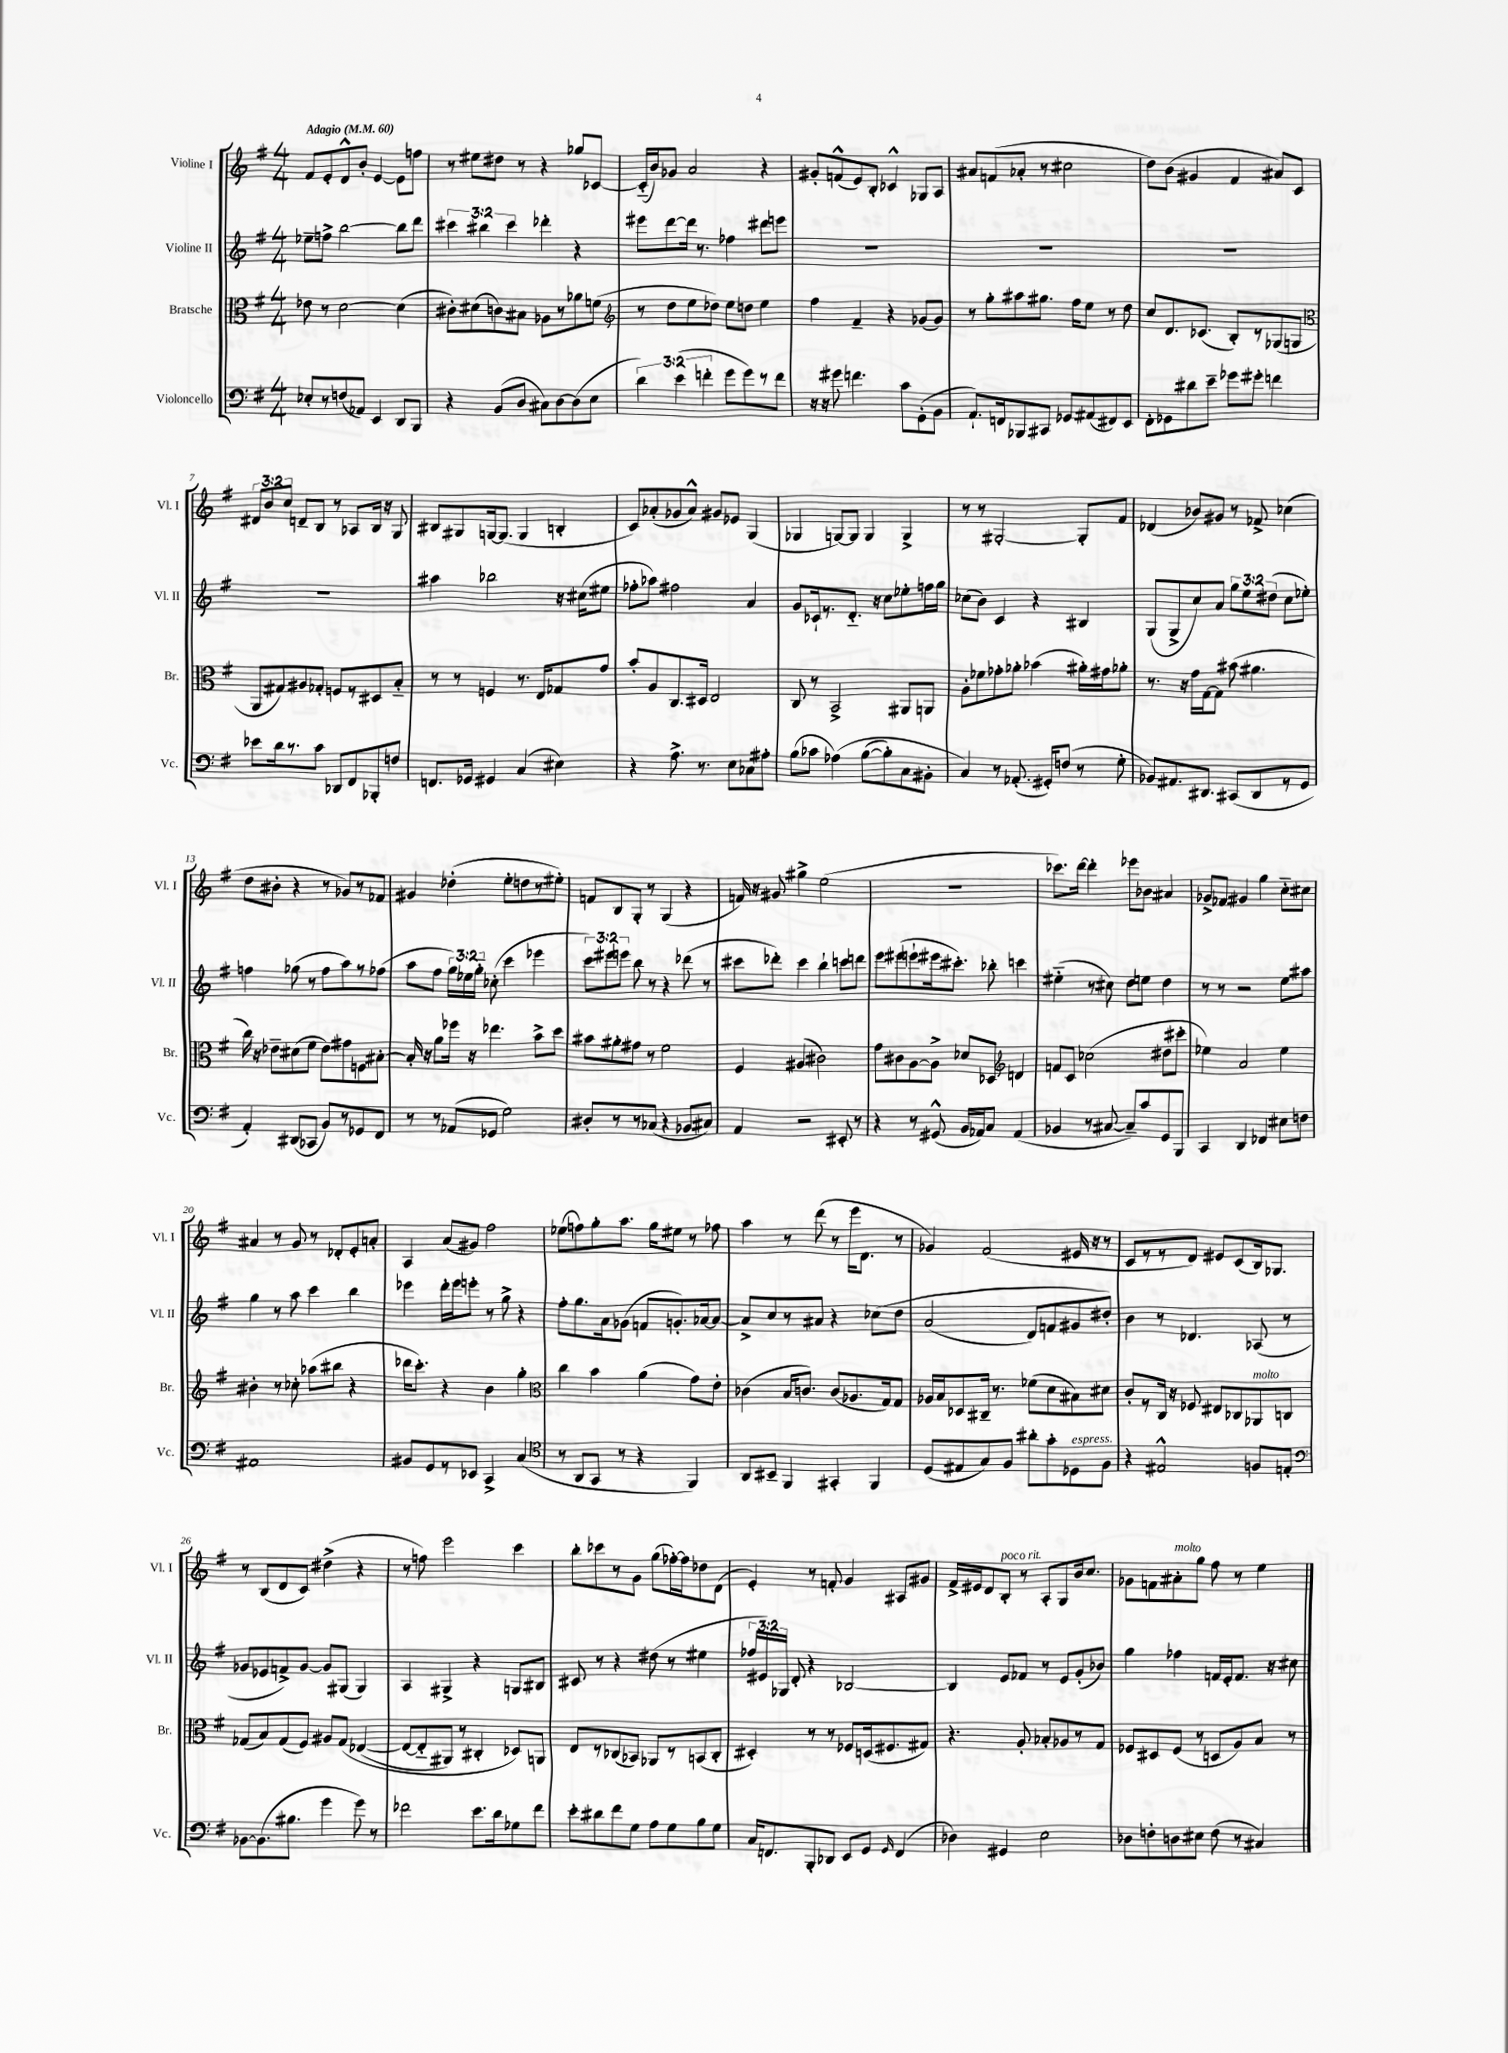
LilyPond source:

<<
\new StaffGroup <<
\new Staff = "s0" \with { instrumentName = "Violine I" shortInstrumentName = "Vl. I" } {
    \clef treble \key g \major \numericTimeSignature \time 4/4 \override Staff.TupletNumber.text = #tuplet-number::calc-fraction-text \tempo "Adagio" 4 = 60
    \autoBeamOff fis'8[ e'8-. d'8-^ b'8]-. e'4~ e'8[ f''8] |
    r8 eis''8[ dis''8] r8 r4 ges''8[ ces'8]~ |
    ces'16[-_( b'16) ges'8] a'2 r4 |
    gis'8[-. f'8-^( e'8) b8]-. ces'4-^ ges8[ a8] |
    ais'8[ f'8( aes'8]-. r8 cis''2 |
    d''8[) b'8]( gis'4 fis'4 ais'8[) c'8] |
    \tuplet 3/2 { dis'8[ b'8 c''8] } d'8[-- b8] r8 aes8[ b16] r16 g8 |
    bis8[ gis8 g16~ g8.]( g4 b4-. |
    c'8[) aes'8-.( ges'8 aes'8]-^) gis'8[ ees'8] g4( |
    ges4 g8[~) g8] g4 g4-> |
    r8 r8 gis2~-. gis8[-. fis'8] |
    des'4( bes'8[) gis'8] r8 fes'8-> ces''4( |
    d''8[ bis'8]-. r4 r8 ges'8[) r8 fes'8] |
    gis'4 des''4-.( e''8[-. d''8 r8 eis''8]-.) |
    f'8[ b8 g8]-. r8 g4( r4 |
    f'16) r16 gis'8 gis''4-> e''2( |
    R1 |
    ces'''8.[) d'''16]~ d'''4-. ees'''8[ bes'8] ais'4 |
    ges'8[-> fes'8] gis'4 g''4 c''8[-_ cis''8] |
    ais'4 r8 g'8 r8 des'8[-. e'8-. a'8]-. |
    a4 a'8[( gis'8]) fis''2 |
    ees''8[( f''8) g''8-. a''8.] g''16[ eis''8] r8 fes''8 |
    a''4 r8 d'''8( r8 e'''16[ d'8.] r8 |
    ges'4) fis'2( eis'16 r16 r8 |
    c'8[ r8 r8 d'8]) eis'8[ c'8( b16) ges8.] |
    r8 b8[( d'8 c'8]) dis''4->( r4 |
    r8 f''8) e'''2 c'''4 |
    b''8[-. ces'''8 r8 g'8] g''8[( fes''16~-.) fes''16 des''8 d'8]( |
    e'4-.) r8 f'8-. g'4 ais8[ gis'8] |
    fis'16[-> eis'16 d'8 b8]-.^\markup { \italic "poco rit." } r8 a8[-. g8 b'16 c''8.] |
    ges'8[ f'8 ais'8-.^\markup { \italic "molto" } g''8] fis''8 r8 e''4 \bar "|." |
}
\new Staff = "s1" \with { instrumentName = "Violine II" shortInstrumentName = "Vl. II" } {
    \clef treble \key g \major \numericTimeSignature \time 4/4 \override Staff.TupletNumber.text = #tuplet-number::calc-fraction-text
    \autoBeamOff ees''8[-- f''8]-> b''2~ b''8[ d'''8] |
    \tuplet 3/2 { cis'''4 bis''4 cis'''4 } des'''4-. r4 |
    eis'''8[ d'''8~ d'''16] r8. fes''4 dis'''8[ e'''8] |
    R1 |
    R1 |
    R1 |
    R1 |
    ais''4 bes''2 r16 cis''16[( eis''8] |
    fes''8[-. aes''8]) fis''2 a'4 |
    g'8[ ces'16-! r8. d'8.]-_ r16 c''8[ ees''8-. f''16 g''16] |
    ces''8[( b'8]) c'4 r4 bis4 |
    g8[( g8-> c''8) a'8] \tuplet 3/2 { g''8[ e''8 dis''8]( } c''8[ ees''8]-.) |
    f''4 ges''8( r8 f''8[ a''8) r8 fes''8]( |
    a''8[ fis''8] \tuplet 3/2 { g''16[) ees''16 g''16]-_ } ces''8-.( c'''4 ees'''4 |
    \tuplet 3/2 { c'''8[) eis'''8 e'''8] } b''8 r8 r4 des'''8( r8 |
    cis'''8[ des'''8]-.) cis'''4 b''4-! c'''8[ d'''8] |
    e'''8[ eis'''8( e'''8-! eis'''16 cis'''8.]-.) bes''8-. c'''4 |
    eis''4-_( r8 cis''8) d''8[ e''8] d''4 |
    r8 r8 r2 e''8[ ais''8] |
    g''4 r8 a''8 c'''4 b''4 |
    ees'''4 d'''16[-. ees'''16 e'''8]-. r8 g''8-> r4 |
    fis''8[-. g''8. a'16 ges'8]( f'8[ g'8.-.) aes'16~ aes'8]~ |
    aes'8[-> c''8 r8 ais'8] r4 ces''8[\( d''8] |
    a'2( d'8[) f'8 gis'8 dis''8]-.\) |
    b'4 r8 des'4. aes8( r8 |
    ges'8[ ees'8 f'8->) ges'8]~ ges'8[ gis8]( gis4) |
    a4 gis4-> r4 g8[ bis8] |
    cis'8 r8 r4 dis''8( r8 eis''4 |
    \tuplet 3/2 { fes''16[ eis'16) ges16] } d'8-. r4 bes2~ |
    bes4 e'8[ fes'8] r8 e'8[ g'8-.( bes'8]) |
    g''4 fes''4 f'16[ e'16-. f'8.] r16 cis''8 \bar "|." |
}
\new Staff = "s2" \with { instrumentName = "Bratsche" shortInstrumentName = "Br." } {
    \clef alto \key g \major \numericTimeSignature \time 4/4
    \autoBeamOff ees'8 r8 d'2~ d'4( |
    cis'8[-.) dis'8( c'8) bis8] aes8[ r8 aes'8 f'8]( |
    \clef treble r8 d''8[ e''8 des''8]) e''8[ d''8] e''4 |
    fis''4 fis'4-- r4 ges'8[( ges'8]) |
    r8 g''8[-. ais''8 gis''8.] fis''16[ e''8] r8 d''8 |
    c''8[ d'8. ces'8.]( b8[-.) r8 ges8( g8] |
    \clef alto a,8[ gis8) ais8 ges8]-. f8[ r8 dis8 b8]-_ |
    r8 r8 f4 r8. e16[ ges8 g'8] |
    b'8[-. a8 c8. dis16] e2 |
    c8 r8 b,2-> ais,8[ a,8] |
    a8[-. fes'8 ges'8-. aes'8]-. bes'4( ais'16[-.) gis'16 aes'8]-. |
    r8. r16 g'16[ g16~ g8] bis'8( ais'4. |
    c''16) r16 ees'8[-- dis'8( fis'8] ees'8[) gis'8 f8 bis8]~-. |
    bis16-. r16 a'8[ fes''16] r16 ees''4. b'8[-> d''8] |
    bis'8[ ais'8-. gis'8] r8 fis'2 |
    fis4 ais4( cis'2) |
    g'8[ cis'8 a8~ a8]-> des'8[ des8] \clef treble d'4 |
    f'8[ c'8] ces''2( dis''8[ cis'''8]-. |
    ees''4) a'2 ees''4 |
    bis'4-. r8 ces''8-. aes''8[( bis''8] r4 |
    des'''16[ c'''8.]-.) r4 b'4 g''4-. |
    \clef alto c''4 b'4 a'4( g'8[) e'8]-. |
    ces'4( b16[ c'8.]) c'8[( aes8. g16) g8] |
    aes16[ b16 des8 cis16]-- r8. fes'8[( d'8 bis8) dis'8] |
    c'8[-. r8 c16] r16 fes8 eis8[ ces8 aes,8^\markup { \italic "molto" } c8] |
    ges8[( b8) ges8( fis8]) ais8[ ges8]\( ees4~( |
    ees8[~ ees8-_ ais,8]) r8 cis4-. des8[\) a,8] |
    e8[ r8 ces8( bes,8]) aes,8[ r8 b,8( ces8]-. |
    dis4-.) r8 r8 fes8[ d16( fis8. gis8]) |
    r4. a8-. bes8[-. aes8 r8 g8] |
    fes8[ dis8 fes8]( r8 d8[ a8) b8] r8 \bar "|." |
}
\new Staff = "s3" \with { instrumentName = "Violoncello" shortInstrumentName = "Vc." } {
    \clef bass \key g \major \numericTimeSignature \time 4/4 \override Staff.TupletNumber.text = #tuplet-number::calc-fraction-text
    \autoBeamOff ees8[-. r8 f8( aes,8]) e,4 d,8[ b,,8] |
    r4 b,8[( d8] cis8[) d8~ d8( e8] |
    \tuplet 3/2 { d'4) e'4( f'4-. } g'8[ g'8) r8 f'8] |
    r16 r16 gis'8 f'4. c'8[ g,8-.( b,8] |
    a,8.[-!) f,16 bes,,8 cis,8] ges,8[ ais,8( fis,8) e,8] |
    fis,8[-. ges,8 dis'8 e'8]-- ges'8[ gis'8]-. f'4 |
    ees'8[ d'16 r8. c'8] des,8[ fis,8 bes,,8-. f8] |
    f,8.[ ges,16] gis,4 c4( eis4) |
    r4 a8.-> r8. e8[ ces8 ais8]-. |
    b8[( ces'8] aes4)\( b8[~( b8-.) c8 bis,8]-. |
    c4\) r8 aes,8.-.( gis,16[-.) f8]( r8 g8-. |
    bes,8[) ais,8. dis,8.] cis,8[( dis,8 r8 g,8] |
    a,4-.) dis,8[( ces,8] b,8[) r8 ges,8 fis,8] |
    r8 r8 aes,8[( ges,8] g2) |
    dis8[-. r8 r8 ces8]( r4 bes,8[ cis8]) |
    a,4 r2 eis,8-. r8 |
    r4 r8 gis,8-^( b,16[ aes,16) c8] aes,4( |
    bes,4 r8 cis8~ cis8[--) c'8 g,8 b,,8] |
    c,4 d,4 fes,4 eis8[ f8] |
    ais,1 |
    bis,8[ g,8 r8 ees,8] c,4-> c4( |
    \clef tenor r8 a,8[ g,8] r8 r4 fis,4) |
    a,8[ bis,8]-- fis,4 gis,4-. fis,4 |
    d8[( eis8 g8) fis8] ais'8[-. g'8-. des8^\markup { \italic "espress." } fis8] |
    r4 eis2-^ f8[ e8]-. |
    \clef bass bes,8[~ bes,8.( bis8.] g'4 g'8) r8 |
    fes'2 e'8.[ d'16 ges8 fes'8] |
    e'8[-. dis'8 fis'8 g8] a8[ g8 b8 g8] |
    c16[ f,8. b,,8-. des,8] e,8[ g,8] \grace { g,16 } f,4( |
    des4) gis,4 e2 |
    des8[ f8-. d8 eis8] f8( r8 cis4) \bar "|." |
}
>>
>>
